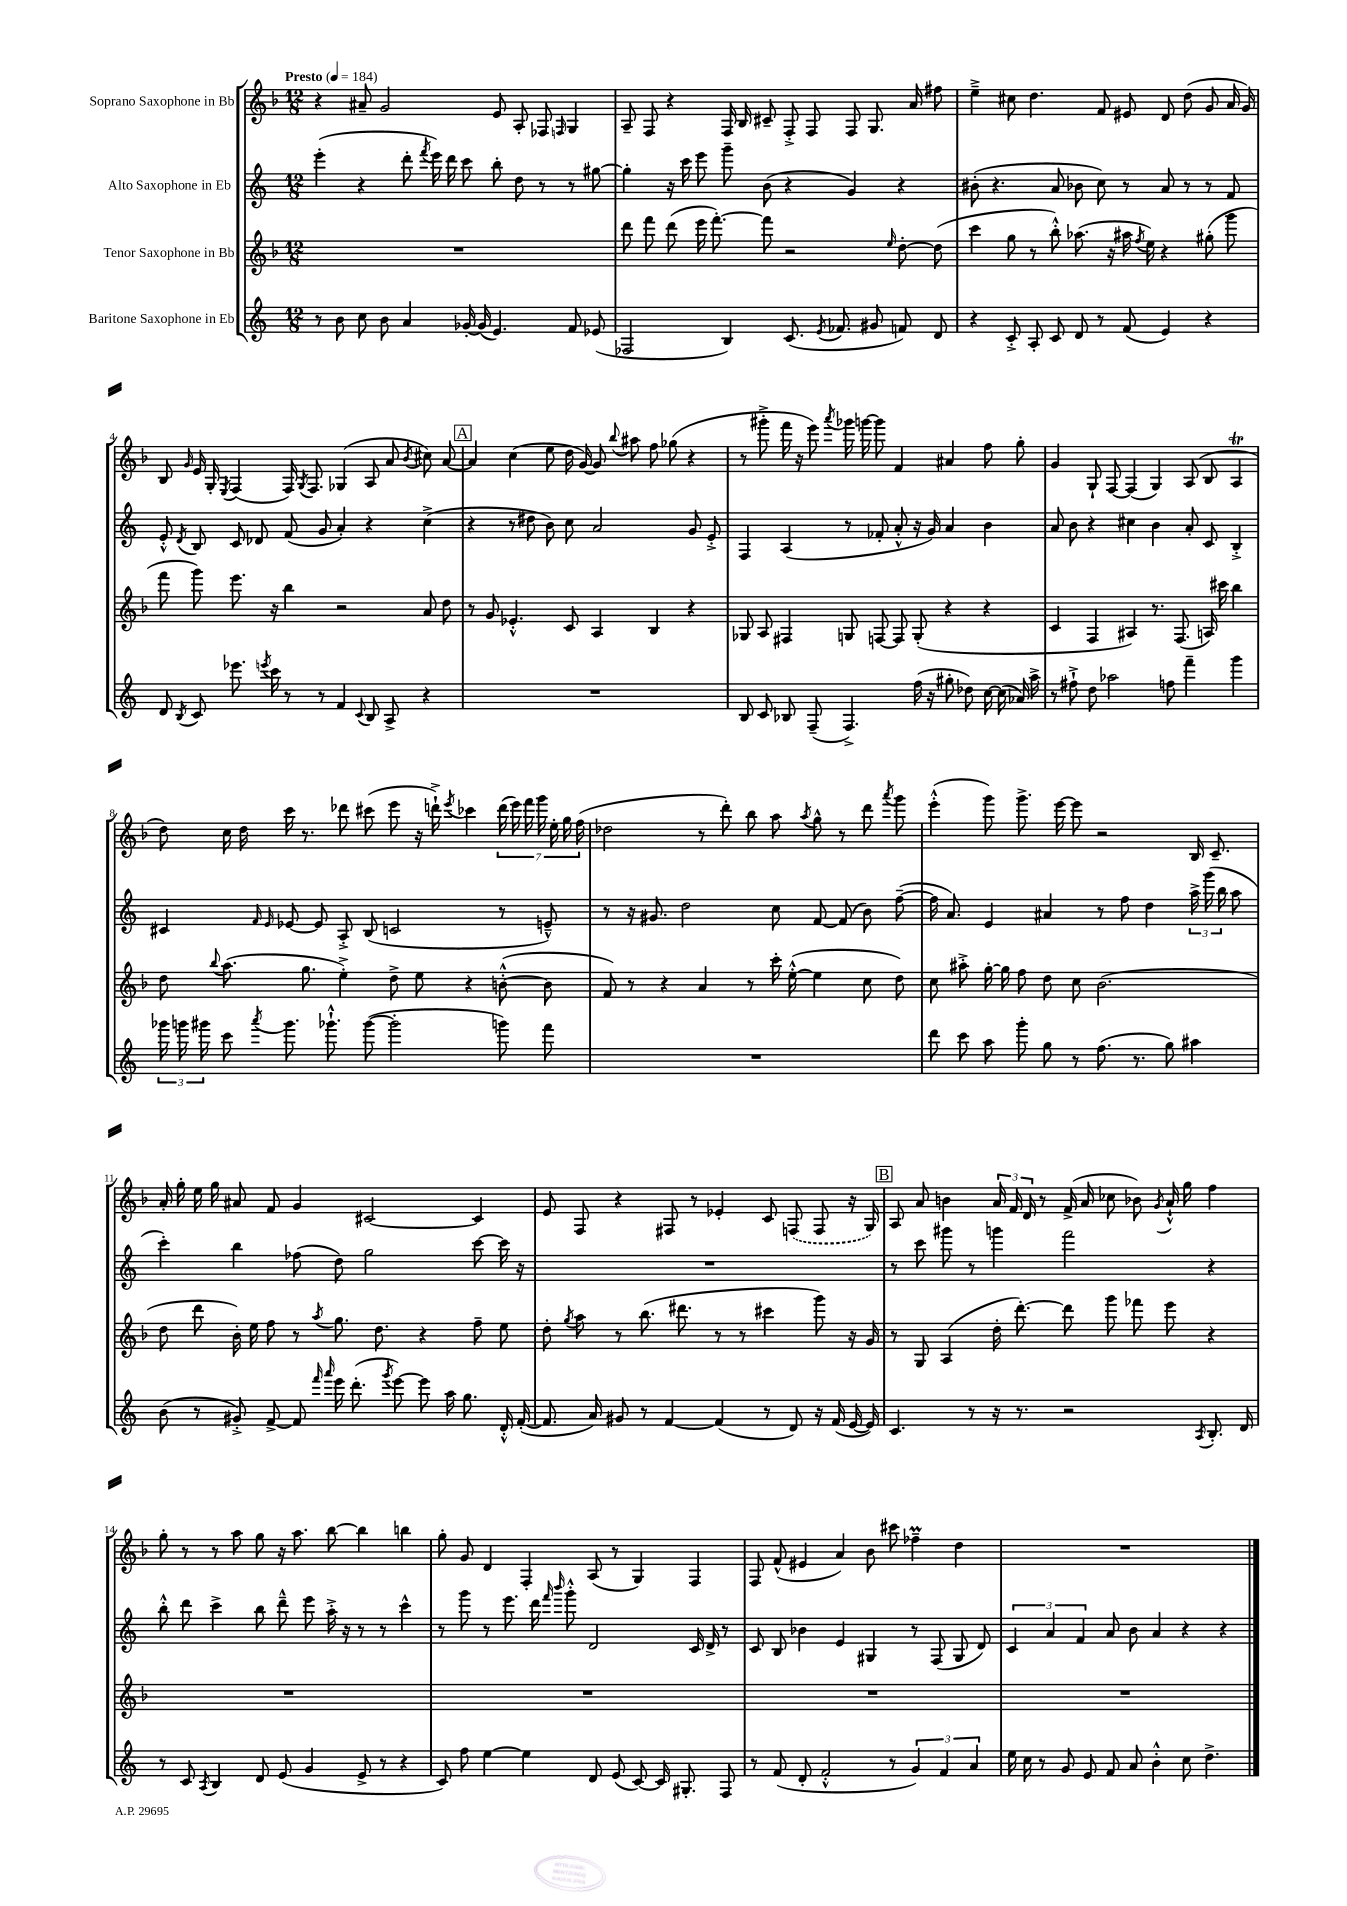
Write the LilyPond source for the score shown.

<<
\new StaffGroup <<
\new Staff = "s0" \with { instrumentName = "Soprano Saxophone in Bb" } {
    \clef treble \key f \major \numericTimeSignature \time 12/8 \tempo "Presto" 4 = 184
    \autoBeamOff r4 ais'8-- g'2 e'8 a8-. fes8 \grace { f16 } g4 |
    a8-- f8 r4 f16 bes16 cis'8-- f8-.-> f8 f8 g8. a'16 fis''8 |
    e''4---> cis''8 d''4. f'8 eis'8 d'8 d''8( g'8 a'16 g'16) |
    bes8 \grace { g'16 } e'16 g16-. \acciaccatura { e8 } f4( f16) \acciaccatura { g8 } f8. ges4( a8 a'8 \acciaccatura { bes'8 } cis''8) a'8~ |
    \mark \markup { \box "A" } a'4 c''4( e''8 d''16 g'16~) g'8 \appoggiatura { bes''8 } ais''8 f''8 ges''8( r4 |
    r8 gis'''8-.-> f'''16 r16 e'''8) \acciaccatura { a'''8 } ges'''16 g'''16~ g'''8 f'4 ais'4 f''8 g''8-. |
    g'4 g8-! f8~ f4( g4) a8( bes8 a4\trill |
    d''8) c''16 d''16 c'''16 r8. des'''8 cis'''8( e'''8 r16 d'''16-!->) \acciaccatura { e'''8 } ces'''4 \tuplet 7/4 { d'''16( e'''16) f'''16 g'''16 e''16-. g''16 f''16( } |
    des''2 r8 d'''8-.) bes''8 a''8 \acciaccatura { a''8 } g''8-^ r8 d'''8 \acciaccatura { a'''8 } g'''8 |
    e'''4-.-^( g'''8) g'''8.-> e'''16~ e'''8 r2 bes16 c'8.-- |
    a'16-. g''16-. e''16 g''16 ais'8 f'8 g'4 cis'2~ cis'4 |
    e'8 f8 r4 fis8 r8 ees'4-. c'8 \once \slurDashed f8( f8 r16 g16) |
    \mark \markup { \box "B" } a8 a'8 b'4 \tuplet 3/2 { a'16 f'16 d'16 } r8 f'16->( a'16 ces''8 bes'8) \acciaccatura { g'8 } a'16-!-^ g''16 f''4 |
    g''8-. r8 r8 a''8 g''8 r16 a''8. bes''8~ bes''4 b''4 |
    g''8-. g'8 d'4 f4-. a8( r8 g4) f4 |
    f8 f'8-^( eis'4 a'4) bes'8 cis'''8 fes''4--\prall d''4 |
    R1. \bar "|." |
}
\new Staff = "s1" \with { instrumentName = "Alto Saxophone in Eb" } {
    \clef treble \key c \major \numericTimeSignature \time 12/8
    \autoBeamOff e'''4-.( r4 d'''8-. \acciaccatura { f'''8 } e'''16) d'''16 c'''8 b''8-. d''8 r8 r8 gis''8~ |
    gis''4-. r16 c'''16 e'''8 g'''8-- b'8( r4 g'4) r4 |
    bis'8-.( r4. a'8 bes'8 c''8) r8 a'8 r8 r8 f'8 |
    e'8-.-^ \acciaccatura { d'8 } b8 c'8 des'8 f'8( g'8 a'4-.) r4 c''4->( |
    \mark \markup { \box "A" } r4 r8 dis''8 b'8) c''8 a'2 g'8 e'8-.-> |
    f4 a4( r8 fes'8-. a'8-.-^ r16 g'16) a'4 b'4 |
    a'8 b'8 r4 cis''4 b'4 a'8-. c'8 b4-.-> |
    cis'4 \grace { f'16 e'16 } ees'8~ ees'8 a8-.-> b8( c'2 r8 e'8---^) |
    r8 r16 gis'8. d''2 c''8 f'8~ f'8( b'8) f''8~--( |
    f''16 a'8.) e'4 ais'4 r8 f''8 d''4 \tuplet 3/2 { a''16-> g'''16( b''16 } a''8 |
    c'''4-.) b''4 fes''8( d''8) g''2 c'''8~ c'''16 r16 |
    R1. |
    \mark \markup { \box "B" } r8 c'''8 gis'''8 r8 g'''4 f'''2 r4 |
    b''8-.-^ d'''8 c'''4-> b''8 d'''8---^ e'''8 a''16-.-> r16 r8 r8 c'''4-^ |
    r8 g'''8 r8 e'''8. d'''16 \grace { f'''16 b'''16 } g'''8-.-^ d'2 c'16 d'16-> r8 |
    c'8 b8 bes'4 e'4 gis4 r8 f8( gis8 d'8) |
    \tuplet 3/2 { c'4 a'4 f'4 } a'8 b'8 a'4 r4 r4 \bar "|." |
}
\new Staff = "s2" \with { instrumentName = "Tenor Saxophone in Bb" } {
    \clef treble \key f \major \numericTimeSignature \time 12/8
    \autoBeamOff R1. |
    d'''8 f'''8 d'''8( e'''16 f'''8.~-.) f'''8 r2 \grace { e''16 } d''8~-. d''8( |
    c'''4 g''8 r8 bes''8-.-^) aes''8.( r16 ais''16 \acciaccatura { f''8 } e''16) r4 gis''8-.( g'''8 |
    f'''8 g'''8) e'''8. r16 bes''4 r2 a'8 d''8 |
    \mark \markup { \box "A" } r8 g'8 ees'4.-.-^ c'8 a4 bes4 r4 |
    ges8 a8 fis4 g8 f8~ f8 g8-.( r4 r4 |
    c'4 f4 ais4) r8. f8.( a16) cis'''16 bes''4 |
    d''8 \appoggiatura { bes''8 } a''8.( g''8. e''4-.->) d''8-> e''8 r4 b'8~-.-^( b'8 |
    f'8) r8 r4 a'4 r8 c'''16-. e''16~-.-^( e''4 c''8 d''8) |
    c''8 ais''8-.-> g''16~-. g''16 f''8 d''8 c''8 bes'2.( |
    d''8 d'''8 bes'16-.) e''16 f''8 r8 \acciaccatura { a''8 } g''8. d''8. r4 f''8-- e''8 |
    d''8-. \acciaccatura { g''8 } a''8 r8 bes''8.( dis'''8. r8 r8 cis'''4 g'''8) r16 g'16 |
    \mark \markup { \box "B" } r8 g8 a4( d''16-. d'''8.~-.) d'''8 g'''8 fes'''8 e'''8 r4 |
    R1. |
    R1. |
    R1. |
    R1. \bar "|." |
}
\new Staff = "s3" \with { instrumentName = "Baritone Saxophone in Eb" } {
    \clef treble \key c \major \numericTimeSignature \time 12/8
    \autoBeamOff r8 b'8 c''8 b'8 a'4 ges'16~-. ges'16( e'4.) f'8 ees'8( |
    fes2 b4) c'8.( \acciaccatura { e'8 } fes'8. gis'8 f'8) d'8 |
    r4 c'8-.-> a8-. c'8 d'8 r8 f'8( e'4) r4 |
    d'8 \acciaccatura { b8 } c'8 ees'''8. \acciaccatura { e'''8 } c'''16 r8 r8 f'4 \appoggiatura { c'8 } b8 a8-> r4 |
    \mark \markup { \box "A" } R1. |
    b8 c'8 bes8 f8--( f4.->) f''16( r16 gis''8-. des''8) c''16~ c''16( aes'16) a''16-> |
    r8 fis''8-!-> d''8 aes''2 f''8 f'''4-- g'''4 |
    \tuplet 3/2 { ges'''16 g'''16 gis'''16 } c'''8 \acciaccatura { a'''8 } gis'''8. ges'''8.-!-^ ges'''8~( ges'''2-. g'''8) f'''8 |
    R1. |
    d'''8 c'''8 a''8 g'''8-. g''8 r8 f''8.( r8. g''8) ais''4 |
    b'8( r8 gis'8-.->) f'8~-> f'8 \grace { f'''16 a'''16 } e'''16 d'''8.-.( \acciaccatura { g'''8 } e'''8~) e'''8 a''16 g''8. d'16-.-^ f'16~-.( |
    f'8. a'16) gis'8 r8 f'4~ f'4( r8 d'8) r16 f'16( e'16~ e'16) |
    \mark \markup { \box "B" } c'4. r8 r16 r8. r2 \acciaccatura { a8 } b8.-. d'16 |
    r8 c'8 \acciaccatura { a8 } b4 d'8 e'8( g'4 e'8-> r8 r4 |
    c'8) f''8 e''4~ e''4 d'8 e'8( c'8~) c'16 gis8.-. f8 |
    r8 f'8( d'8-. f'2-.-^ r8 \tuplet 3/2 { g'4) f'4 a'4 } |
    e''16 c''16 r8 g'8 e'8 f'8 a'8 b'4-.-^ c''8 d''4.-> \bar "|." |
}
>>
>>
